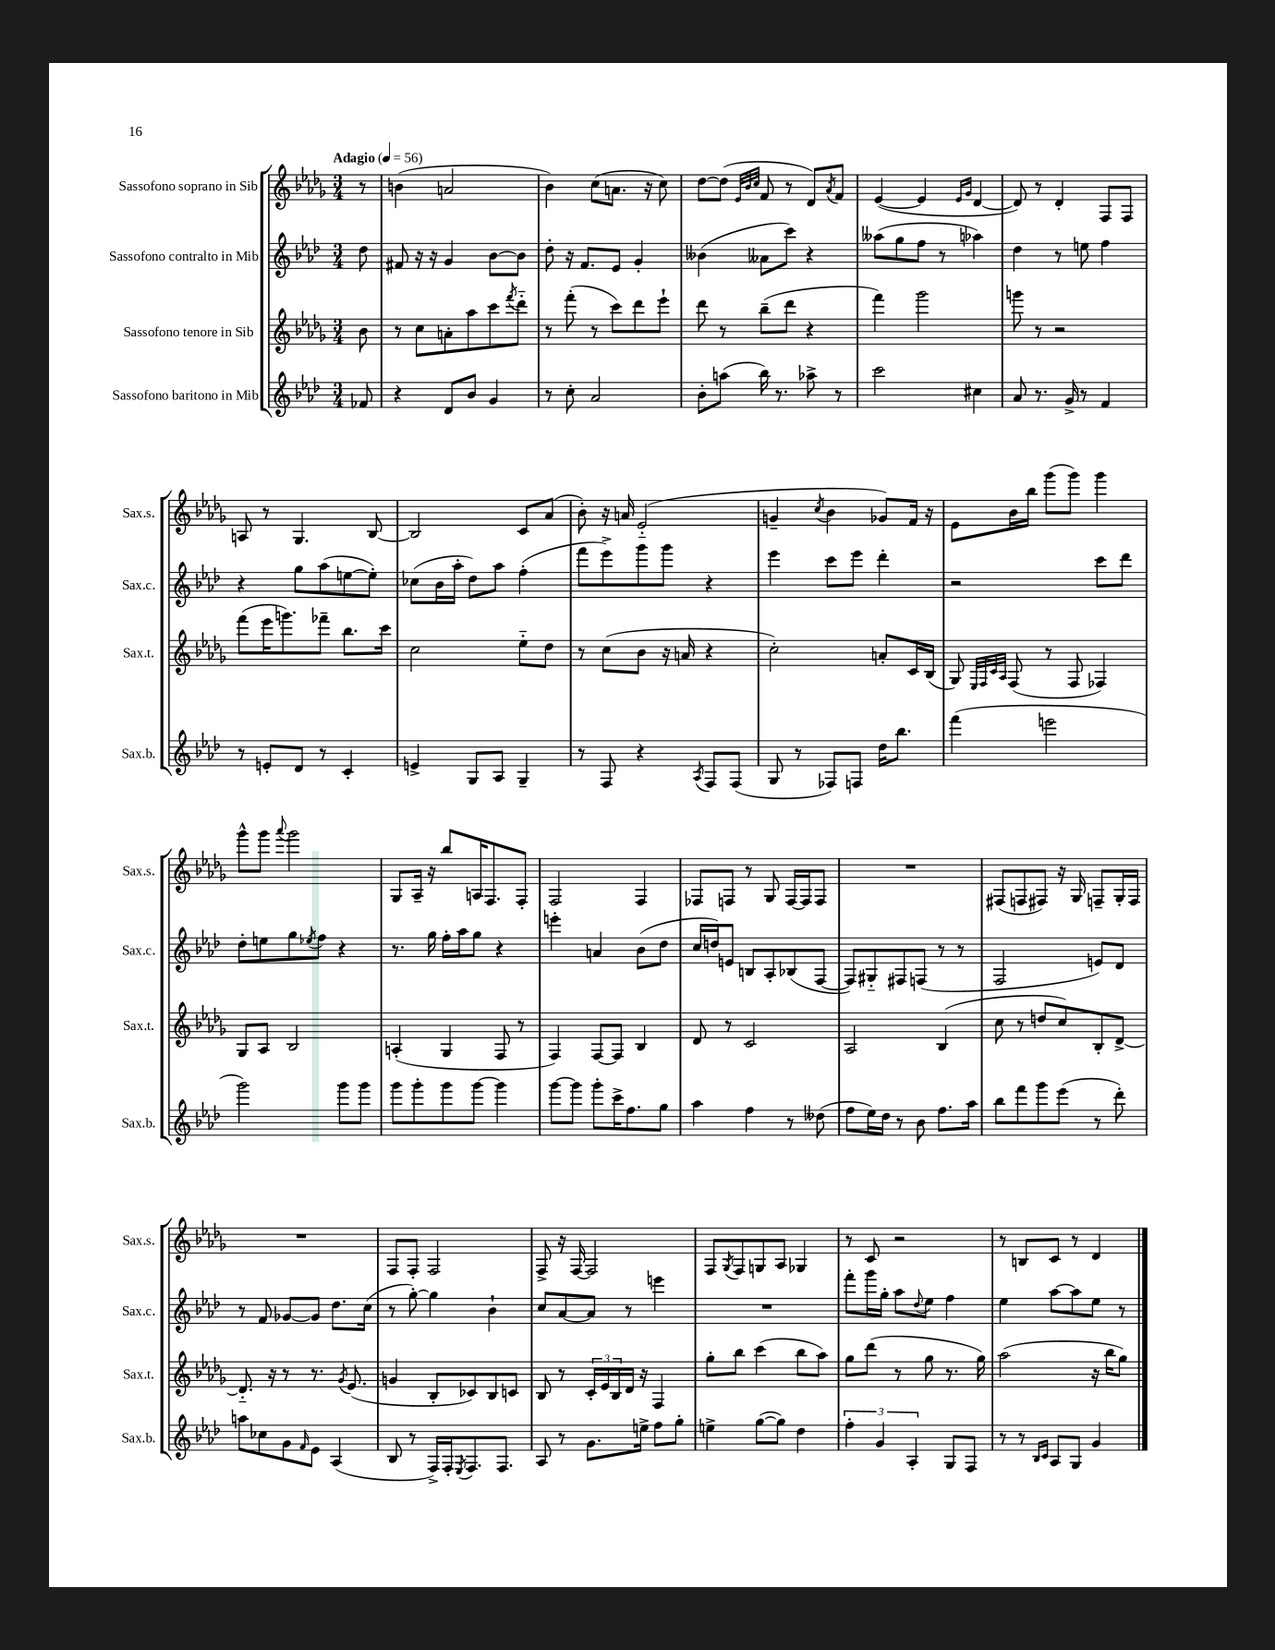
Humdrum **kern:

**kern	**kern	**kern	**kern
*staff4	*staff3	*staff2	*staff1
*clefG2	*clefG2	*clefG2	*clefG2
*k[b-e-a-d-]	*k[b-e-a-d-g-]	*k[b-e-a-d-]	*k[b-e-a-d-g-]
*M3/4	*M3/4	*M3/4	*M3/4
*MM56	*MM56	*MM56	*MM56
8f-	8b-	8dd-	8r
=	=	=	=
4r	8r	8f#	(4b
.	8cc	16r	.
.	.	16r	.
8d-	8a'	4g	2a
8b-	8aa-	.	.
4g	8ccc	[8b-	.
.	8qfff	.	.
.	8ddd-'~	8b-]	.
=	=	=	=
8r	8r	8dd-'	4b-)
8cc'	(8fff'	16r	.
.	.	8.f	.
2a-	8r	.	(8cc
.	8ccc)	8e-	8.a
.	8ddd-	4g'	.
.	.	.	16r
.	8eee-`	.	8cc)
=	=	=	=
8b-'	8ddd-	(4b--	[8dd-
(8aa	8r	.	(8dd-]
.	.	.	32qqe-
.	.	.	32qqb-
.	.	.	32qqcc
16bb-)	(8bb-~	8a--	8f
8.r	.	.	.
.	8ddd-	8ccc)	8r
8aa-^	4r	4r	8d-)
.	.	.	8qa-
8r	.	.	8f
=	=	=	=
2ccc	4fff)	(8aa--	([4e-
.	.	8gg	.
.	2ggg-	8ff	4e-]
.	.	8r	.
.	.	.	16qqe-
.	.	.	16qqg-
4cc#	.	4aa-)	[4d-
=	=	=	=
8a-	8ggg	4dd-	8d-])
8.r	8r	.	8r
.	2r	8r	4d-'
16g^	.	.	.
8r	.	8ee	.
4f	.	4ff	8F
.	.	.	8F
=	=	=	=
8r	(8fff	4r	8A
8e'	16eee-	.	8r
.	8.ggg)	.	.
8d-	.	8gg	4.G-
8r	8fff-~	(8aa-	.
4c'	8.bb-	[8ee	.
.	.	8ee'])	[8B-
.	16ccc	.	.
=	=	=	=
4e^	2cc	(8cc-	2B-]
.	.	16b-	.
.	.	16aa-'	.
8G	.	8dd-)	.
8A-	.	8aa-	.
4G~	8ee-'~	(4ff'	8c
.	8dd-	.	(8a-
=	=	=	=
8r	8r	8fff	8b-')
8F	(8cc	8eee-^)	16r
.	.	.	16a
4r	8b-	8ggg	(2e-'~
.	16r	8ggg	.
.	16a	.	.
8qA-	.	.	.
8F	4r	4r	.
(8F	.	.	.
=	=	=	=
8G	2cc')	4eee-	4g~
8r	.	.	.
.	.	.	8qcc
8F-)	.	8ccc	4b-
8F	.	8eee-	.
16dd-	8a'	4ddd-'	8g-)
8.bb-	.	.	.
.	16c	.	16f
.	(16B-	.	16r
=	=	=	=
(4fff	8G-)	2r	8e-
.	32qqE-	.	.
.	32qqF	.	.
.	32qqc	.	.
.	32qqA-	.	.
.	(8F	.	16b-
.	.	.	16bb-
2eee	8r	.	(8ggg-
.	8F	.	8ggg-)
.	4F-)	8ccc	4ggg-
.	.	8ddd-	.
=	=	=	=
2ggg)	8G-	8dd-'	8ggg-^^
.	8A-	8ee	8ggg-
.	.	.	8qqaaa-
.	2B-	8gg	2ggg-
.	.	8qee-	.
.	.	8ff	.
8ggg	.	4r	.
8ggg	.	.	.
=	=	=	=
8ggg	(4A'	8.r	8G-
8ggg'	.	.	16A-~
.	.	16gg	16r
8ggg	4G-	16ff'	8bb-
.	.	16aa-	.
[8ggg	.	8gg	16A
.	.	.	8.F
4ggg]	8F	4r	.
.	8r	.	8F'
=	=	=	=
[8ggg	4F)	4eee'	2F
8ggg]	.	.	.
8ggg'	[8F	4a	.
16ccc^	8F]	.	.
8.ff	.	.	.
.	4B-	(8b-	4F
8gg	.	8dd-	.
=	=	=	=
4aa-	8d-	16cc	8F-
.	.	16dd)	.
.	8r	8e	8F
4ff	2c	8B	8r
.	.	8A-'	8G-
8r	.	(8B-	[16F
.	.	.	16F]
(8dd--	.	[8F	8F
=	=	=	=
8ff	2A-	8F])	2.r
16ee-)	.	8G#'~	.
16dd-	.	.	.
8r	.	8F#	.
8b-	.	(8F	.
8.ff	(4B-	8r	.
.	.	8r	.
16aa-	.	.	.
=	=	=	=
8bb-	8cc	2F	(8F#
8fff	8r	.	8F
8ggg	8dd	.	8F#)
(8eee-	8cc)	.	16r
.	.	.	16G-
8r	8B-'	8e)	8F~
8ddd-')	[8d-^	8d-	16G-'
.	.	.	16F
=	=	=	=
8aa	8.d-'~]	8r	2.r
8cc-	.	8f	.
.	16r	.	.
8g	8r	[8g-	.
16qqf	.	.	.
8e-	8.r	8g-]	.
(4A-	.	8.dd-	.
.	8qg-	.	.
.	(8.e-	.	.
.	.	(16cc	.
=	=	=	=
8B-	4g	8r	8F
8r	.	[8gg')	8F'
16F^)	8B-'	4gg]	2F
16F'	.	.	.
8qE-	.	.	.
8.F	8c-)	.	.
.	8B-	4b-`	.
8.F	.	.	.
.	8c	.	.
=	=	=	=
8A-	8B-	8cc	8F^
8r	8r	[8a-	16r
.	.	.	[16F
8.g	24c'	8a-]	2F]
.	24e-	.	.
.	24B-	.	.
.	16d-	8r	.
16ee^	16r	.	.
8ff	4F	4eee	.
8gg'	.	.	.
=	=	=	=
4ee^	8gg-'	2.r	8F
.	.	.	8qG-
.	8bb-	.	8F
([8gg	(4ccc	.	8G
8gg])	.	.	8A-
4dd-	8bb-	.	4G-
.	8aa-)	.	.
=	=	=	=
6ff'	8gg-	8fff'	8r
.	(8ddd-	16ggg	8c
6g	.	.	.
.	.	16gg'	.
.	8r	8aa-	2r
6A-'	.	.	.
.	.	8qqdd-	.
.	8gg-	8ee-	.
8G	8.r	4ff	.
8F	.	.	.
.	16gg-)	.	.
=	=	=	=
8r	(2aa-	4ee-	8r
8r	.	.	8B
16qqB-	.	.	.
16qqc	.	.	.
8A-	.	[8aa-	8c
8G	.	8aa-]	8r
4g	16r	8ee-	4d-
.	16bb-	.	.
.	8gg-)	8r	.
==	==	==	==
*-	*-	*-	*-
